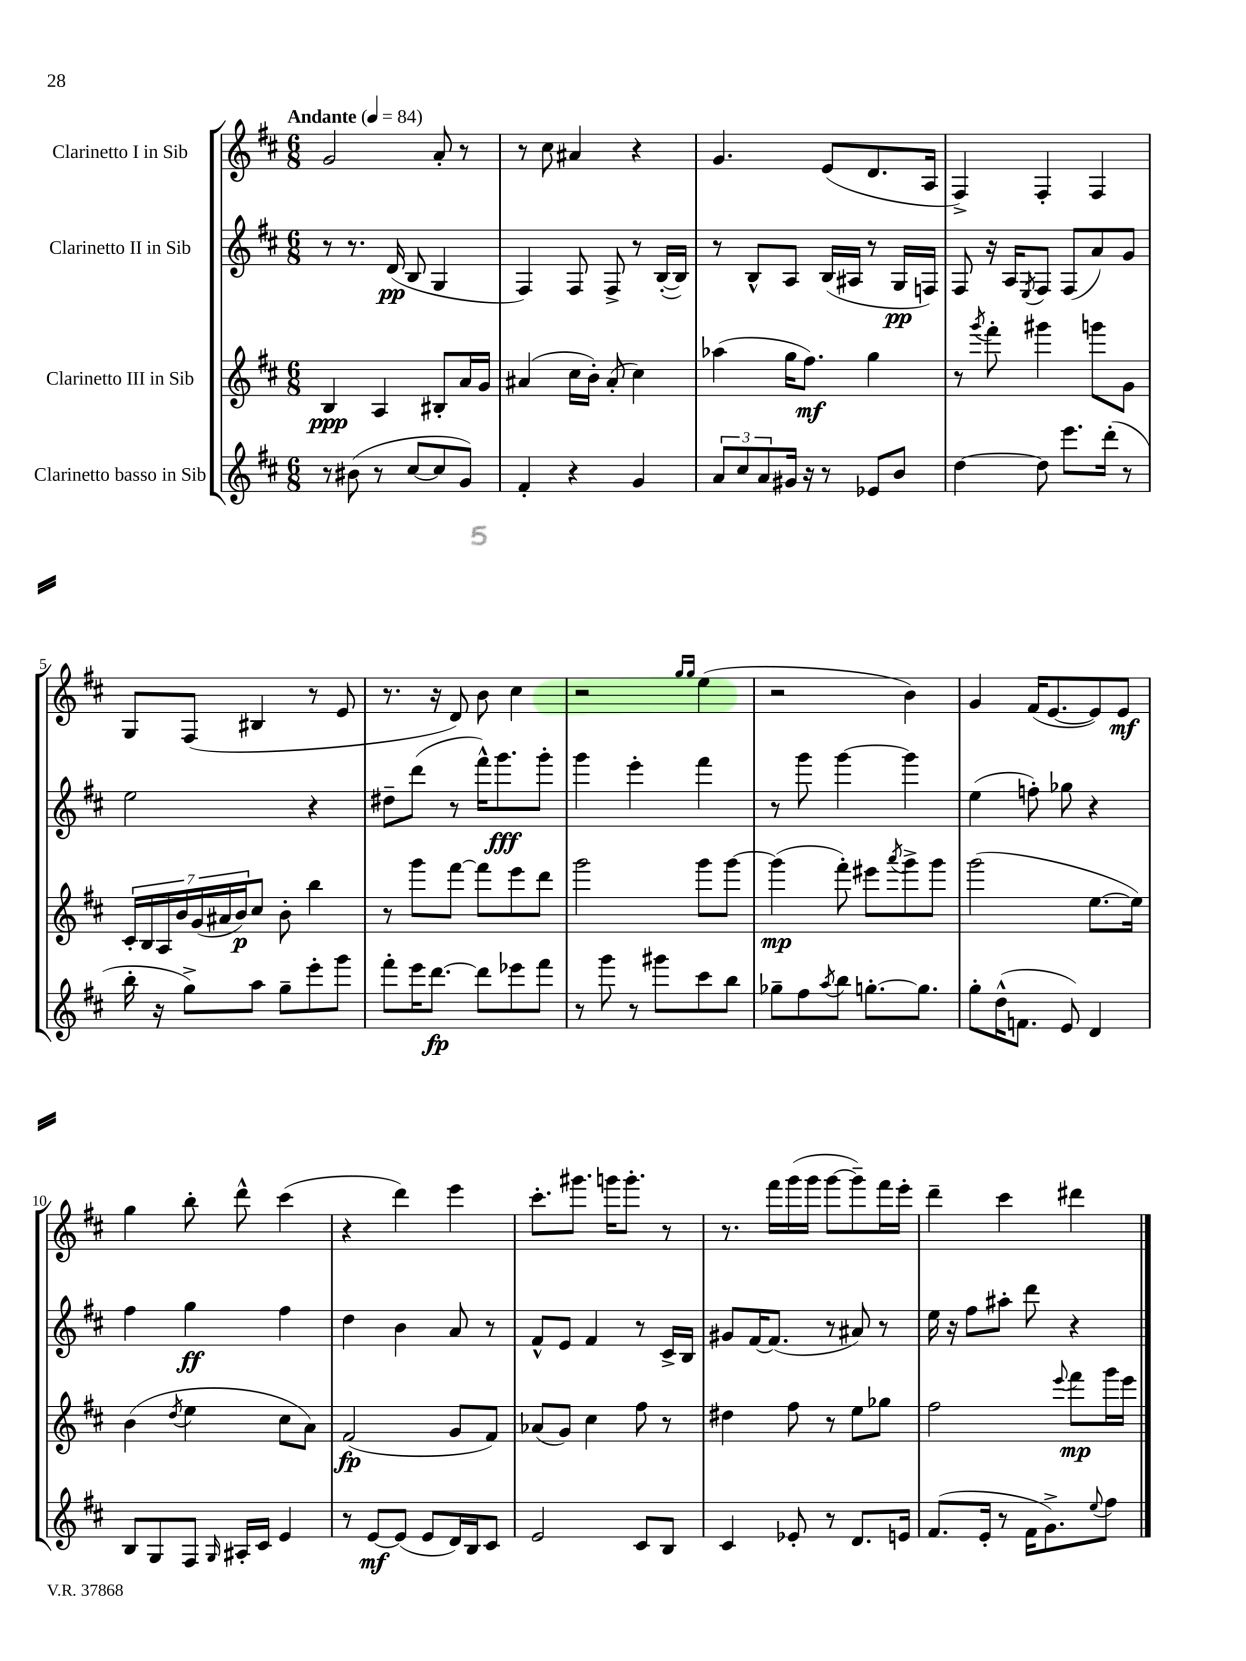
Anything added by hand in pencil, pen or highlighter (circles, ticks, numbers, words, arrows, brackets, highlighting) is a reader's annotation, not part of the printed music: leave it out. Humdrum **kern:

**kern	**kern	**kern	**kern
*staff4	*staff3	*staff2	*staff1
*clefG2	*clefG2	*clefG2	*clefG2
*k[f#c#]	*k[f#c#]	*k[f#c#]	*k[f#c#]
*M6/8	*M6/8	*M6/8	*M6/8
*MM84	*MM84	*MM84	*MM84
8r	4B	8r	2g
(8b#	.	8.r	.
8r	4A	.	.
.	.	(16d	.
[8cc#	.	8B	.
8cc#]	8B#'	4G	8a'
8g)	16a	.	8r
.	16g	.	.
=	=	=	=
4f#'	(4a#	4F#)	8r
.	.	.	8cc#
4r	16cc#	8F#	4a#
.	16b')	.	.
.	(8a#'	8F#^	.
4g	4cc#)	8r	4r
.	.	([16B'	.
.	.	16B])	.
=	=	=	=
12a	(4aa-	8r	4.g
12cc#	.	.	.
.	.	8B^^	.
12a	.	.	.
16g#	16gg	8A	.
16r	8.ff#)	.	.
8r	.	(16B	(8e
.	.	16A#	.
8e-	4gg	8r	8.d
8b	.	16G	.
.	.	16F)	16A
=	=	=	=
[4dd	8r	8F#	4F#^)
.	8qggg	.	.
.	8fff#'	16r	.
.	.	16A	.
.	.	8qE	.
8dd]	4ggg#	8F#	4F#'
8.eee	.	(8F#	.
.	8ggg	8a)	4F#
(16ddd'	.	.	.
8r	8g	8g	.
=	=	=	=
16bb'	28c#'	2ee	8G
.	28B	.	.
16r	.	.	.
.	28A	.	.
.	28b	.	.
8gg^)	.	.	(8F#
.	(28g	.	.
.	28a#	.	.
.	28b)	.	.
8aa	8cc#	.	4B#
8gg~	8b'	.	.
8eee'	4bb	4r	8r
8ggg	.	.	8e
=	=	=	=
8fff#'	8r	8dd#~	8.r
16eee	8ggg	(8ddd	.
[8.ddd	.	.	16r
.	[8fff#	8r	8d)
8ddd]	8fff#]	16fff#^^)	8b
.	.	8.ggg	.
8eee-	8eee	.	4cc#
8fff#	8ddd	8ggg'	.
=	=	=	=
8r	2ggg	4ggg	2r
8ggg	.	.	.
8r	.	4eee'	.
8ggg#	.	.	.
.	.	.	16qqgg
.	.	.	16qqgg
8ccc#	8ggg	4fff#	(4ee
8bb	[8ggg	.	.
=	=	=	=
8gg-~	(4ggg]	8r	2r
8ff#	.	8ggg	.
8qaa	.	.	.
8bb	8fff#')	[4ggg	.
[8.gg'	8eee#	.	.
.	8qaaa	.	.
.	8ggg^	4ggg]	4b)
8.gg]	.	.	.
.	8ggg	.	.
=	=	=	=
8gg'	(2ggg	(4ee	4g
(16dd^^	.	.	.
8.f	.	.	.
.	.	8ff')	(16f#
.	.	.	[8.e
8e)	.	8gg-	.
4d	[8.ee	4r	8e])
.	.	.	8e
.	16ee])	.	.
=	=	=	=
8B	(4b	4ff#	4gg
8G	.	.	.
.	8qdd	.	.
8F#	4ee	4gg	8bb'
16qqG	.	.	.
16A#'	.	.	8ddd^^
16c#	.	.	.
4e	8cc#	4ff#	(4ccc#
.	8a)	.	.
=	=	=	=
8r	(2f#	4dd	4r
[8e	.	.	.
(8e]	.	4b	4ddd)
8e	.	.	.
16d)	8g	8a	4eee
16B	.	.	.
8c#	8f#)	8r	.
=	=	=	=
2e	(8a-	8f#^^	8.ccc#'
.	8g)	8e	.
.	.	.	8.ggg#
.	4cc#	4f#	.
.	.	.	16ggg
.	.	.	8.ggg'
8c#	8ff#	8r	.
8B	8r	16c#^	8r
.	.	16B	.
=	=	=	=
4c#	4dd#	8g#	8.r
.	.	[16f#	.
.	.	(8.f#]	16fff#
8e-'	8ff#	.	(16ggg
.	.	.	16ggg
8r	8r	8r	[8ggg
8.d	8ee	8a#)	8ggg~])
.	8gg-	8r	16fff#
16e	.	.	16eee'
=	=	=	=
(8.f#	2ff#	16ee	4ddd~
.	.	16r	.
.	.	8ff#	.
16e'	.	.	.
8r	.	8aa#'	4ccc#
16f#	.	8ddd	.
8.g^)	.	.	.
.	8qqeee	.	.
.	8fff#	4r	4ddd#
8qqee	.	.	.
8ff#	16ggg	.	.
.	16eee	.	.
==	==	==	==
*-	*-	*-	*-
